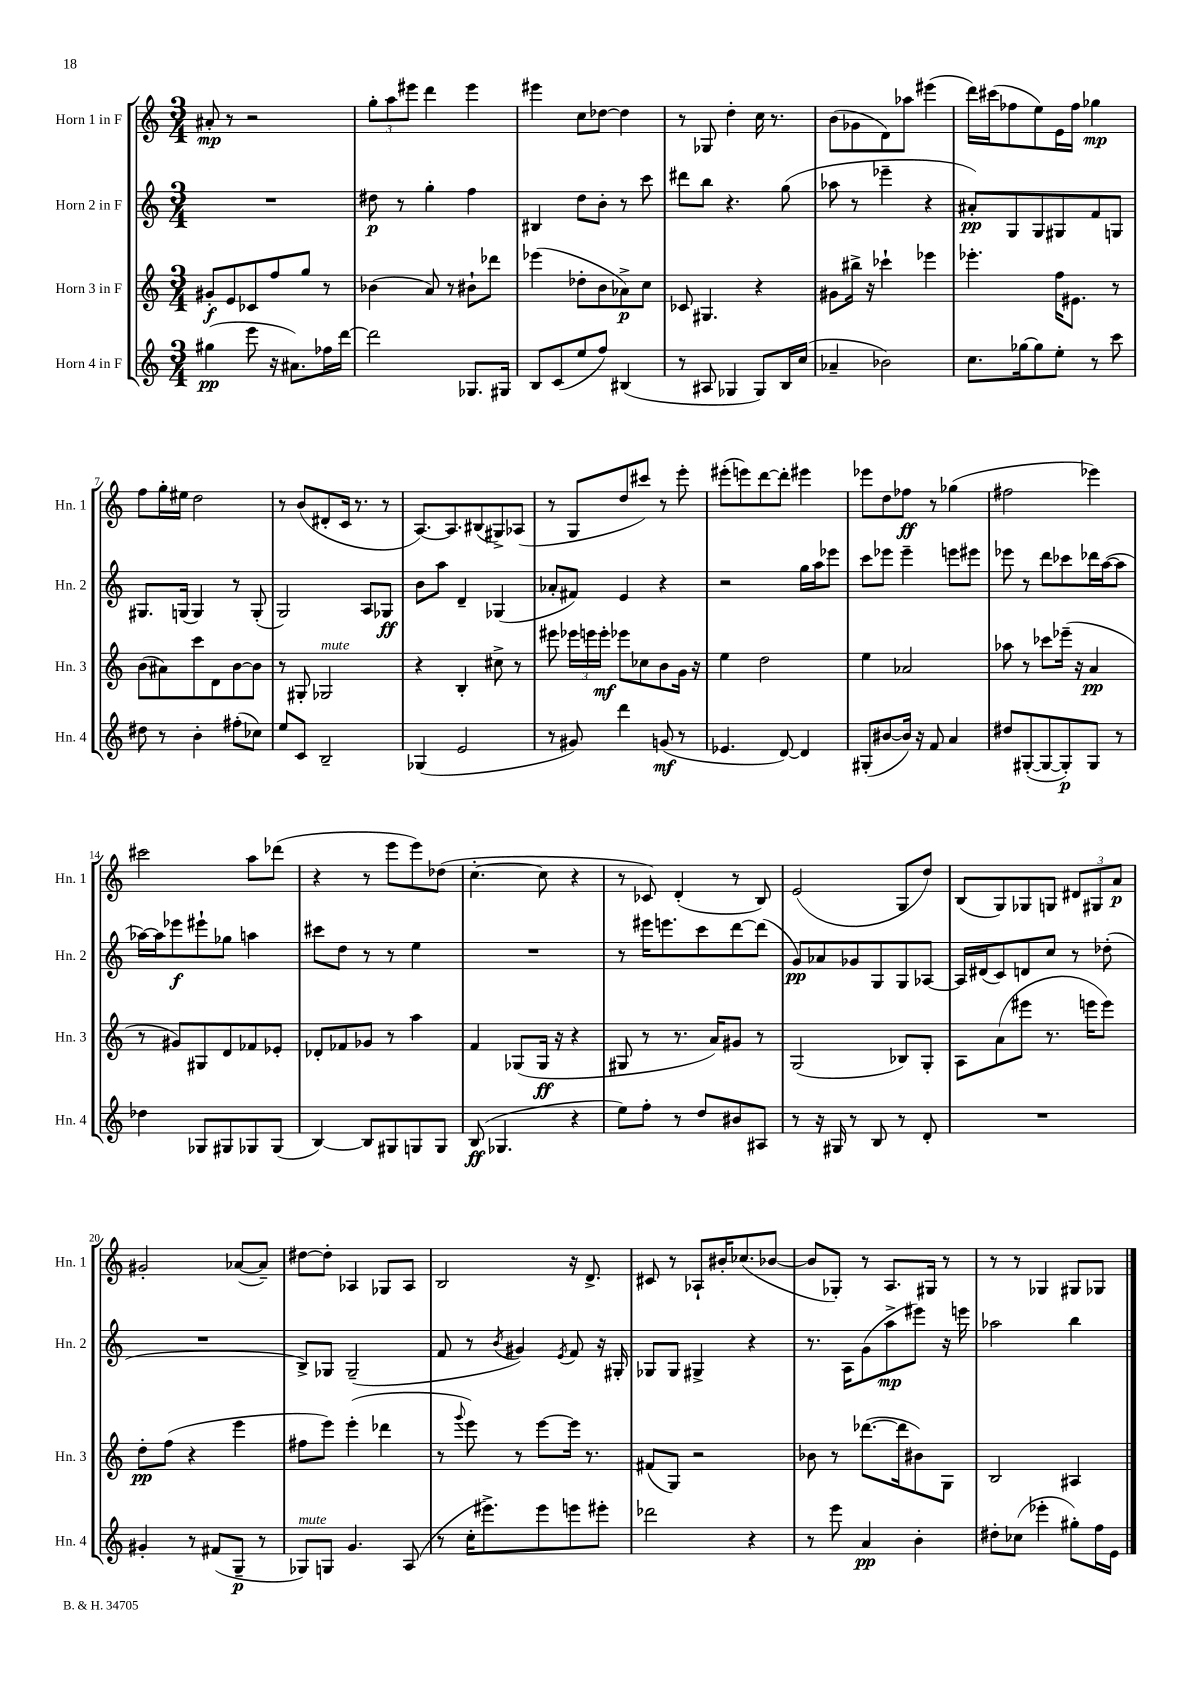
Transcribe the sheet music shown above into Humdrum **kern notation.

**kern	**dynam	**kern	**dynam	**kern	**dynam	**kern	**dynam
*part4	*part4	*part3	*part3	*part2	*part2	*part1	*part1
*staff4	*staff4	*staff3	*staff3	*staff2	*staff2	*staff1	*staff1
*I"Horn 4 in F	*	*I"Horn 3 in F	*	*I"Horn 2 in F	*	*I"Horn 1 in F	*
*I'Hn. 4	*	*I'Hn. 3	*	*I'Hn. 2	*	*I'Hn. 1	*
*clefG2	*	*clefG2	*	*clefG2	*	*clefG2	*
*k[]	*	*k[]	*	*k[]	*	*k[]	*
*M3/4	*	*M3/4	*	*M3/4	*	*M3/4	*
=1	=1	=1	=1	=1	=1	=1	=1
(4gg#X\	pp	8g#X'/L	f	2.r	.	8a#X'/	mp
.	.	8e/	.	.	.	8r	.
8eee\	.	8c-X/	.	.	.	2r	.
16r	.	8ff/	.	.	.	.	.
8.a#X\L)	.	.	.	.	.	.	.
.	.	8gg/J	.	.	.	.	.
16ff-X\L	.	8r	.	.	.	.	.
[16ddd\JJ	.	.	.	.	.	.	.
=2	=2	=2	=2	=2	=2	=2	=2
2ddd\]	.	(4b-X\	.	8dd#X\	p	12gg'\L	.
.	.	.	.	.	.	12aa\	.
.	.	.	.	8r	.	.	.
.	.	.	.	.	.	12eee#X\J	.
.	.	8a/)	.	4gg'\	.	4ddd\	.
.	.	8r	.	.	.	.	.
8.G-X/L	.	8b#X`\L	.	4ff\	.	4eee#\	.
.	.	8ddd-X\J	.	.	.	.	.
16G#X/Jk	.	.	.	.	.	.	.
=3	=3	=3	=3	=3	=3	=3	=3
8B/L	.	(4eee-X\	.	4B#X/	.	4eee#X\	.
(8c/	.	.	.	.	.	.	.
8ee/	.	8dd-X'\L	.	8dd\L	.	8cc\L	.
8ff/J)	.	8b\	.	8b'\J	.	[8dd-X\J	.
(4B#X/	.	8a-X^\)	p	8r	.	4dd-\]	.
.	.	8cc\J	.	8ccc\	.	.	.
=4	=4	=4	=4	=4	=4	=4	=4
8r	.	8c-X/	.	8ddd#X\L	.	8r	.
8A#X/	.	4.G#X/	.	8bb\J	.	8G-X/	.
4G-X/	.	.	.	4.r	.	4dd'\	.
8G-/L)	.	4r	.	.	.	16cc\	.
.	.	.	.	.	.	8.r	.
16B/L	.	.	.	(8gg\	.	.	.
(16cc/JJ	.	.	.	.	.	.	.
=5	=5	=5	=5	=5	=5	=5	=5
4a-X~/	.	8g#X\L	.	8aa-X\	.	(8b\L	.
.	.	16bb#X^\Jk	.	8r	.	8g-X\	.
.	.	16r	.	.	.	.	.
2b-X\)	.	4ccc-X`\	.	4eee-X~\	.	8d\)	.
.	.	.	.	.	.	8aa-X\J	.
.	.	4eee-X\	.	4r	.	(4eee#X\	.
=6	=6	=6	=6	=6	=6	=6	=6
8.cc\L	.	4.eee-X'\	.	8a#X'/L)	pp	16ddd\LL)	.
.	.	.	.	.	.	(16ccc#X\J	.
.	.	.	.	8G/	.	8ff-X\	.
[16gg-X\k	.	.	.	.	.	.	.
8gg-\]	.	.	.	8G/	.	8ee\)	.
8ee'\J	.	16ff\KL	.	8G#X/	.	16e\L	.
.	.	8.e#X\J	.	.	.	16ff-\JJ	.
8r	.	.	.	8f/	.	4gg-X\	mp
8ccc\	.	8r	.	8Gn/J	.	.	.
!!LO:LB:g=z
=7	=7	=7	=7	=7	=7	=7	=7
8dd#X\	.	(8b\L	.	8.G#X/L	.	8ff\L	.
8r	.	8a#X\)	.	.	.	16gg'\L	.
.	.	.	.	(16Gn/Jk	.	16ee#X\JJ	.
4b'\	.	8ccc\	.	4G/)	.	2dd\	.
.	.	8d\	.	.	.	.	.
(8ff#X'\L	.	[8b\	.	8r	.	.	.
8cc-X\J)	.	8b\J]	.	(8G'/	.	.	.
=8	=8	=8	=8	=8	=8	=8	=8
8ee/L	.	8r	.	2G/)	.	8r	.
8c/J	.	8G#X'/	.	.	.	(8b/L	.
!	!	!LO:TX:a:i:t=mute	!	!	!	!	!
2B~/	.	2G-X/	.	.	.	8d#X'/	.
.	.	.	.	.	.	16c/Jk	.
.	.	.	.	.	.	8.r	.
.	.	.	.	8A/L	.	.	.
.	.	.	.	8G-X/J	ff	8r	.
=9	=9	=9	=9	=9	=9	=9	=9
(4G-X/	.	4r	.	8b\L	.	[8.A/L)	.
.	.	.	.	8aa\J	.	.	.
.	.	.	.	.	.	8.A/]	.
2e/	.	4B'/	.	4d~/	.	.	.
.	.	.	.	.	.	(8B#X/	.
.	.	8cc#X^\	.	(4G-X/	.	8G#X^/)	.
.	.	8r	.	.	.	(8A-X/J	.
=10	=10	=10	=10	=10	=10	=10	=10
8r	.	8eee#X\	.	8a-X'/L	.	8r	.
8g#X/)	.	24eee-X\LL	.	8f#X/J)	.	8G/L	.
.	.	24eeen\	.	.	.	.	.
.	.	24eee'\JJ	mf	.	.	.	.
4ddd\	.	8eee-X\L	.	4e/	.	8dd/	.
.	.	8cc-X\	.	.	.	8ccc#X/J)	.
(8gn/	mf	8b\	.	4r	.	8r	.
8r	.	16g\Jk	.	.	.	8eee'\	.
.	.	16r	.	.	.	.	.
=11	=11	=11	=11	=11	=11	=11	=11
4.e-X/	.	4ee\	.	2r	.	(8eee#X'\L	.
.	.	.	.	.	.	8eeen\)	.
.	.	2dd\	.	.	.	[8ddd\	.
[8d/)	.	.	.	.	.	8ddd'\J]	.
4d/]	.	.	.	16gg\LL	.	4eee#X\	.
.	.	.	.	16aa\J	.	.	.
.	.	.	.	8eee-X\J	.	.	.
=12	=12	=12	=12	=12	=12	=12	=12
(8G#X'/L	.	4ee\	.	8ccc\L	.	8eee-X\L	.
[8b#X/	.	.	.	8eee-X\J	.	8dd\	.
16b#/Jk])	.	2a-X/	.	4eee-~\	.	8ff-X\J	ff
16r	.	.	.	.	.	.	.
8f/	.	.	.	.	.	8r	.
4a/	.	.	.	8eeen\L	.	(4gg-X\	.
.	.	.	.	8eee#X\J	.	.	.
=13	=13	=13	=13	=13	=13	=13	=13
8dd#X/L	.	8aa-X\	.	8eee-X\	.	2ff#X\	.
([8G#X'/	.	8r	.	8r	.	.	.
8G#/_	.	8ccc-X\L	.	8ddd\L	.	.	.
8G#'/])	p	(16eee-X~\Jk	.	8ccc-X\	.	.	.
.	.	16r	.	.	.	.	.
8G#/J	.	4a/	pp	16ddd-X\L	.	4eee-X\)	.
.	.	.	.	([16aa\J	.	.	.
8r	.	.	.	8aa\J]	.	.	.
!!LO:LB:g=z
=14	=14	=14	=14	=14	=14	=14	=14
4dd-X\	.	8r	.	[16aa-X\LL)	.	2ccc#X\	.
.	.	.	.	16aa-\J]	.	.	.
.	.	8g#X/L)	.	8eee-X\	f	.	.
8G-X/L	.	8G#X/	.	8eee#X`\	.	.	.
8G#X/	.	8d/	.	8gg-X\J	.	.	.
8G-X/	.	8f-X/	.	4aan\	.	8aa\L	.
(8G-/J	.	8e-X'/J	.	.	.	(8ddd-X\J	.
=15	=15	=15	=15	=15	=15	=15	=15
[4B/)	.	8d-X'/L	.	8ccc#X\L	.	4r	.
.	.	8f-X/	.	8dd\J	.	.	.
8B/L]	.	8g-X/J	.	8r	.	8r	.
8G#X/	.	8r	.	8r	.	8eee\L	.
8Gn/	.	4aa\	.	4ee\	.	8eee\)	.
8G/J	.	.	.	.	.	(8dd-X\J	.
=16	=16	=16	=16	=16	=16	=16	=16
(8B/	ff	4f/	.	2.r	.	[4.cc'\	.
4.G-X/	.	.	.	.	.	.	.
.	.	(8G-X/L	.	.	.	.	.
.	.	16G-/Jk	ff	.	.	8cc\]	.
.	.	16r	.	.	.	.	.
4r	.	4r	.	.	.	4r	.
=17	=17	=17	=17	=17	=17	=17	=17
8ee\L)	.	8G#X/	.	8r	.	8r	.
8ff'\J	.	8r	.	16eee#X\KL	.	8c-X/)	.
.	.	.	.	8.eeen\	.	.	.
8r	.	8.r	.	.	.	(4d'/	.
8dd/L	.	.	.	8ccc\	.	.	.
.	.	16a/KL)	.	.	.	.	.
8b#X/	.	8g#X/J	.	[8ddd\	.	8r	.
8A#X/J	.	8r	.	(8ddd\J]	.	8B/)	.
=18	=18	=18	=18	=18	=18	=18	=18
8r	.	(2G/	.	8g/L)	pp	(2e/	.
16r	.	.	.	8a-X/	.	.	.
16G#X/	.	.	.	.	.	.	.
8r	.	.	.	8g-X/	.	.	.
8B/	.	.	.	8G/	.	.	.
8r	.	8B-X/L)	.	8G/	.	8G/L	.
8d'/	.	8G'/J	.	[8A-X/J	.	8dd/J)	.
=19	=19	=19	=19	=19	=19	=19	=19
2.r	.	8A\L	.	16A-/LL]	.	(8B/L	.
.	.	.	.	(16d#X/J	.	.	.
.	.	(8a\	.	8c/)	.	8G/)	.
.	.	8eee#X\J	.	8dn/	.	8G-X/	.
.	.	8.r	.	8cc/J	.	8Gn/J	.
.	.	.	.	8r	.	12d#X/L	.
.	.	16eeen\KL	.	.	.	.	.
.	.	.	.	.	.	12G#X/	.
.	.	8eee\J)	.	(8dd-X'\	.	.	.
.	.	.	.	.	.	12a/J	p
!!LO:LB:g=z
=20	=20	=20	=20	=20	=20	=20	=20
4g#X'/	.	8dd'\L	pp	2.r	.	2g#X'/	.
.	.	(8ff\J	.	.	.	.	.
8r	.	4r	.	.	.	.	.
(8f#X/L	.	.	.	.	.	.	.
8G~/J	p	4eee\	.	.	.	([8a-X/L	.
8r	.	.	.	.	.	8a-~/J])	.
=21	=21	=21	=21	=21	=21	=21	=21
!LO:TX:a:i:t=mute	!	!	!	!	!	!	!
8G-X/L)	.	8ff#X\L	.	8B^/L)	.	[8dd#X\L	.
8Gn/J	.	8eee\J)	.	8G-X/J	.	8dd#'\J]	.
4.g/	.	(4eee'\	.	(2G-~/	.	4A-X/	.
.	.	4ddd-X\	.	.	.	8G-X/L	.
(8A/	.	.	.	.	.	8A-/J	.
=22	=22	=22	=22	=22	=22	=22	=22
8r	.	8r	.	8f/	.	2B/	.
.	.	8qqggg/	.	.	.	.	.
16cc'\KL	.	8eee\)	.	8r	.	.	.
8.eee#X^\)	.	.	.	.	.	.	.
.	.	.	.	8qb/	.	.	.
.	.	8r	.	4g#X/)	.	.	.
8eee#\	.	[8eee\L	.	.	.	.	.
.	.	.	.	8qe/	.	.	.
8eeen\	.	16eee\Jk]	.	8f/	.	16r	.
.	.	8.r	.	.	.	8.d^/	.
8eee#X'\J	.	.	.	16r	.	.	.
.	.	.	.	16G#X'/	.	.	.
=23	=23	=23	=23	=23	=23	=23	=23
2ddd-X\	.	(8f#X/L	.	8G-X/L	.	8c#X/	.
.	.	8G/J)	.	8G-/J	.	8r	.
.	.	2r	.	4G#X^/	.	8A-X`/L	.
.	.	.	.	.	.	16b#X'/K	.
.	.	.	.	.	.	(8.cc-X/	.
4r	.	.	.	4r	.	.	.
.	.	.	.	.	.	[8b-X/J	.
=24	=24	=24	=24	=24	=24	=24	=24
8r	.	8b-X\	.	8.r	.	8b-/L]	.
8eee\	.	8r	.	.	.	8G-X'/J)	.
.	.	.	.	16A\KL	.	.	.
4a/	pp	([8.ddd-X\L	.	(8g\	.	8r	.
.	.	.	.	8aa^\	mp	8.A/L	.
.	.	16ddd-\k]	.	.	.	.	.
4b'\	.	8b#X\)	.	8eee#X\J)	.	.	.
.	.	.	.	.	.	16G#X/Jk	.
.	.	8G\J	.	16r	.	8r	.
.	.	.	.	16eeen\	.	.	.
=25	=25	=25	=25	=25	=25	=25	=25
8dd#X'\L	.	2B/	.	2aa-X\	.	8r	.
(8cc-X\J	.	.	.	.	.	8r	.
4eee-X'\	.	.	.	.	.	4G-X/	.
8gg#X'\L)	.	4A#X/	.	4bb\	.	8G#X/L	.
16ff\L	.	.	.	.	.	8G-X/J	.
16e\JJ	.	.	.	.	.	.	.
==	==	==	==	==	==	==	==
*-	*-	*-	*-	*-	*-	*-	*-
